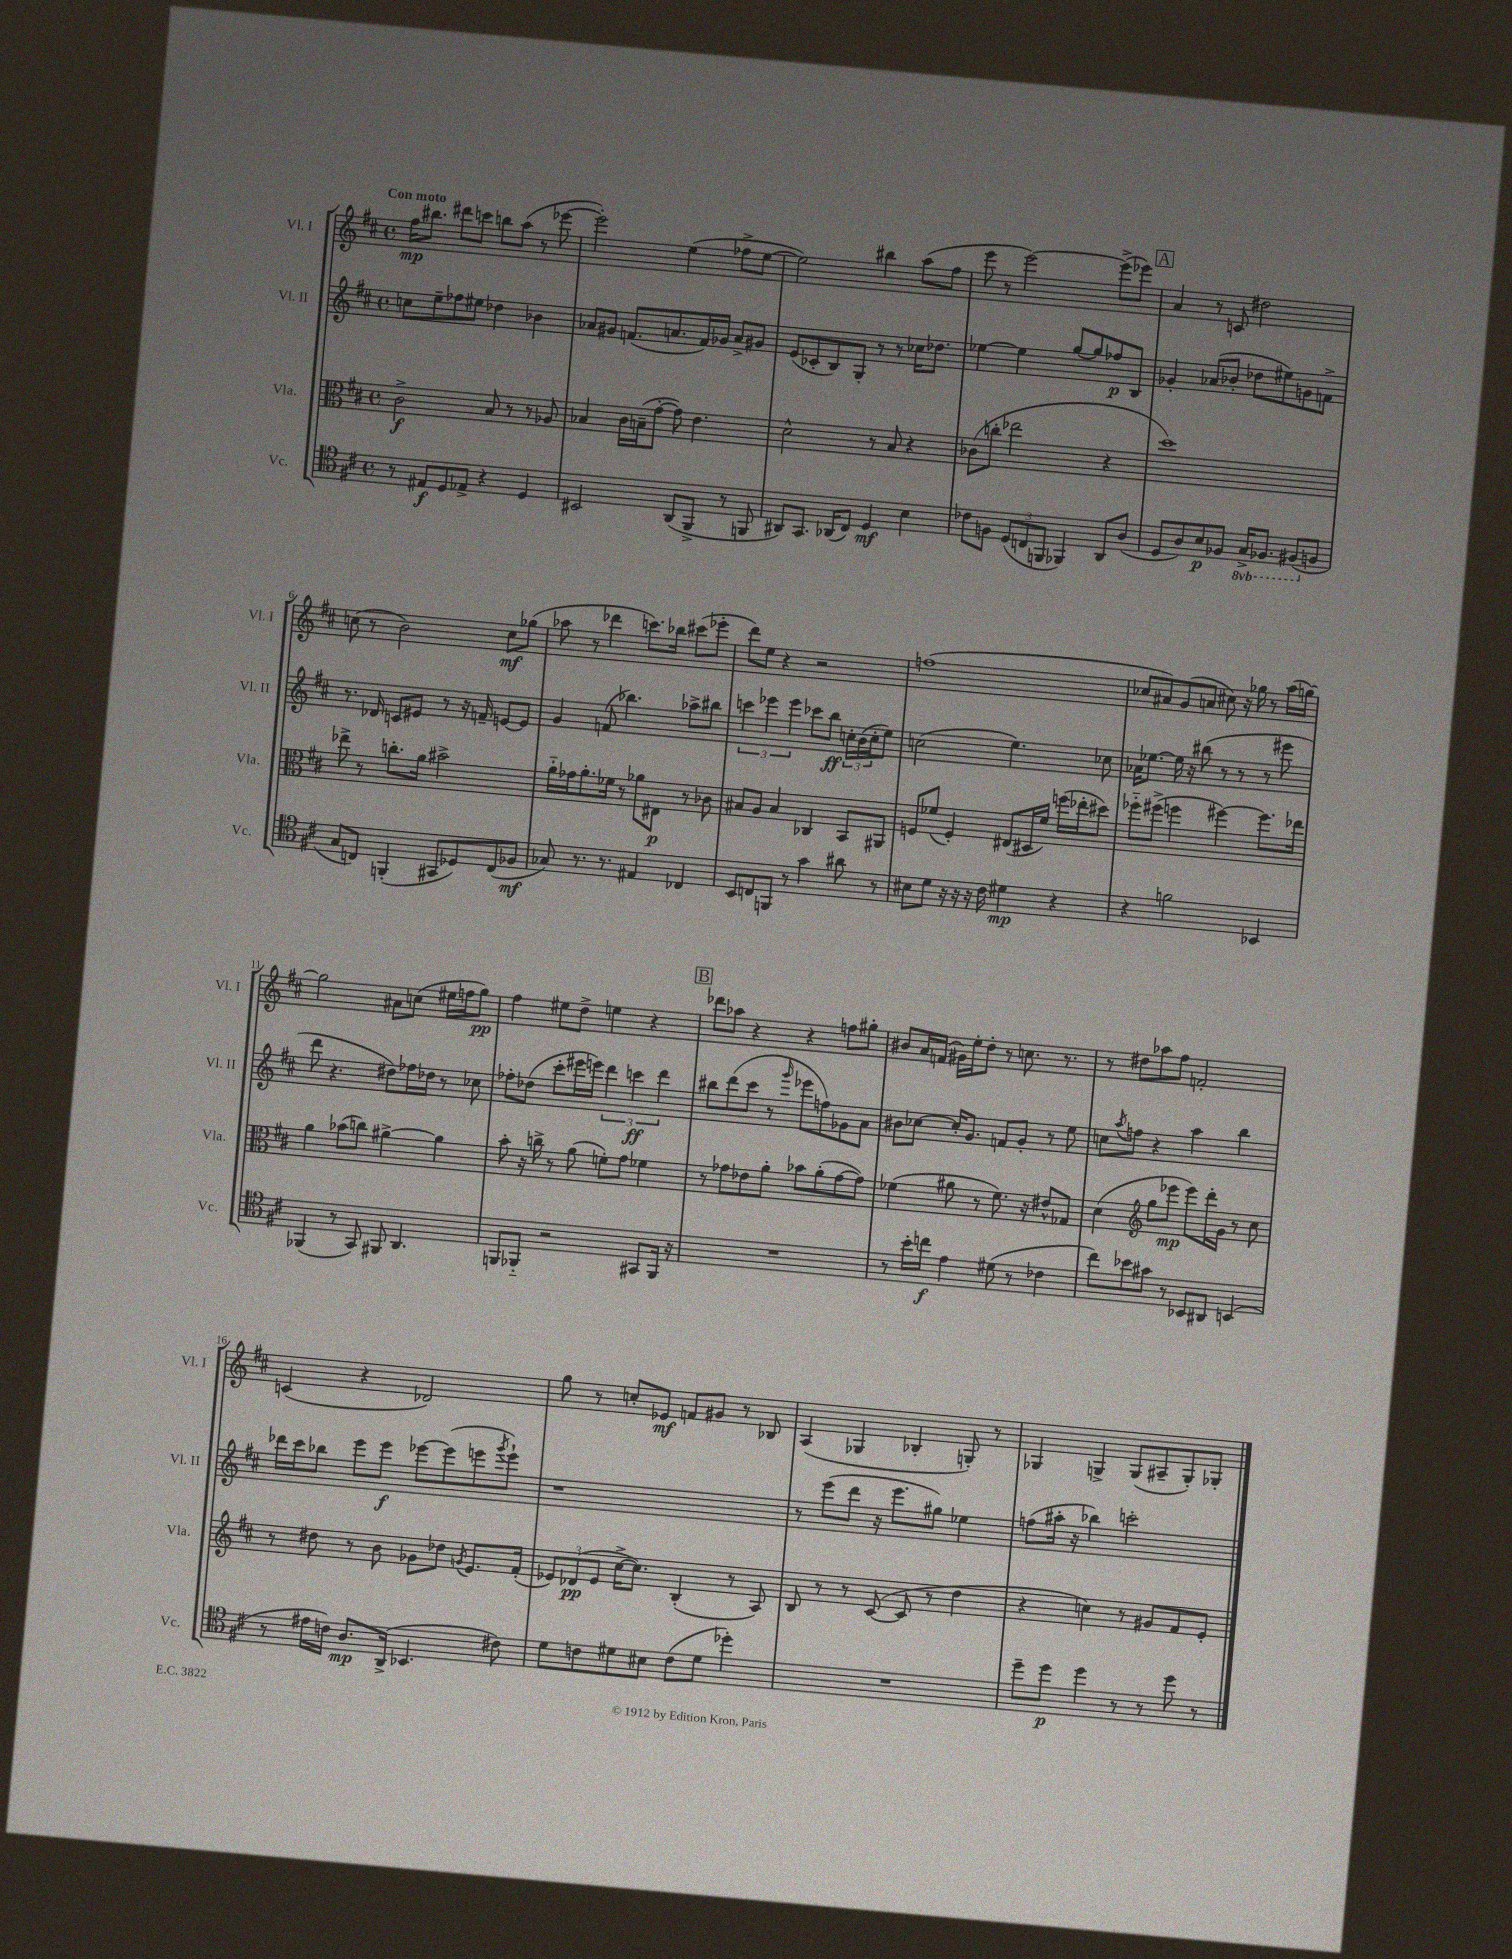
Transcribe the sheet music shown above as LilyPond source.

<<
\new StaffGroup <<
\new Staff = "s0" \with { instrumentName = "Vl. I" shortInstrumentName = "Vl. I" } {
    \clef treble \key d \major \defaultTimeSignature \time 4/4 \tempo "Con moto"
    fis''16\mp bis''8. dis'''8 c'''8 b''8 a''8( r8 ees'''8~ |
    ees'''2-.) e''4( fes''8-> e''8~ |
    e''2) bis''4 a''8( fis''8 |
    e'''8 r8 e'''2~) e'''8->( ees'''8) |
    \mark \markup { \box "A" } a'4 r8 c'8 dis''2 |
    c''8( r8 b'2) c''8\mf ges''8( |
    aes''8 r8 des'''4 c'''8.) bes''16 cis'''8( ees'''8-. |
    d'''8) e''8 r4 r2 |
    f''1( |
    ces''8 ais'8) g'8( a'8 cis''8) r16 ges''16 r8 a''16( g''16~) |
    g''2 ais'8 c''8( eis''16 f''16 g''8\pp) |
    fis''4 eis''8 d''8-> e''4 r4 |
    \mark \markup { \box "B" } des'''8 aes''8 r4 r4 f''8 gis''8-. |
    bis'8 a'16 f'16( gis'16) e''16-. d''8-. r8 c''8. r8. |
    r8 dis''8 aes''8 fis''8 f'2-. |
    c'4( r4 des'2) |
    g''8 r8 c''8-. ees'8\mf f'8 gis'8 r8 bes8 |
    a4( ges4 bes4-. g8-.) r8 |
    ges4 g4-> g8( ais8-- g8-.) ges8-. \bar "|." |
}
\new Staff = "s1" \with { instrumentName = "Vl. II" shortInstrumentName = "Vl. II" } {
    \clef treble \key d \major \defaultTimeSignature \time 4/4
    c''8 e''8-- fes''8 eis''8 des''4 bes'4 |
    aes'8 gis'8 f'8.( a'8. f'16) ges'16 a'8-> gis'8 |
    e'8( ces'8-. b8) g8-. r8 r8 ces''16 des''8. |
    ees''4~ ees''4 g''8~ g''8 fes''8\p b8 |
    \mark \markup { \box "A" } ges'4-. aes'8( bes'8-. des''8 eis''8) g'8 f'8-> |
    r8. des'16 c'8 eis'8 r8 r16 f'16-- e'8~ e'8 |
    g'4 f'8( bes''4.) aes''8-> bis''8 |
    \tuplet 3/2 { c'''4 ees'''4 ees'''4 } ces'''8 b''8\ff \tuplet 3/2 { c''16-. b'16( c''16-. } e''8) |
    c''2( e''4.) ces''8 |
    aes'16 ees''8.~ ees''16 r16 bis''8( r8 r8 r8 eis'''8 |
    d'''8 r4. dis''8) fes''16 des''16 r8 ces''8 |
    fes''8-. des''8( cis'''8-. eis'''16 e'''16) \tuplet 3/2 { d'''4 c'''4\ff d'''4 } |
    \mark \markup { \box "B" } bis''8 d'''8( cis'''8 r8 \grace { g'''16 } ees'''8 f''8) ges'8 a'8 |
    bis'8 ces''8~ ces''16-. g'8. f'8 g'8-. r8 e''8 |
    c''8 \acciaccatura { a''8 } f''8 r4 a''4 b''4 |
    des'''16 cis'''16 bes''8 e'''8 e'''8\f ees'''8~ ees'''8( e'''8 \acciaccatura { g'''8 } e'''8-!) |
    r1 |
    r8 e'''8( d'''8 r16 e'''8. gis''8) ees''4 |
    f''8( ais''16-. r16 bes''4) c'''2-. \bar "|." |
}
\new Staff = "s2" \with { instrumentName = "Vla." shortInstrumentName = "Vla." } {
    \clef alto \key d \major \defaultTimeSignature \time 4/4
    cis'2->\f b8 r8 r8 aes8 |
    bes4 cis'16 b16--( g'8~-. g'8) e'4. |
    d'2-^ r8 b8 r4 |
    ces'8( c''8-. ees''2 r4 |
    \mark \markup { \box "A" } d''1) |
    ees''8-> r8 c''8.-. a'16 bis'2-> |
    a'16-_ ges'16 a'8.-. fes'16 r8 aes'8 eis8\p r8 ces'8 |
    bis8 a8 bis4 ces4 b,8 ais,8 |
    f8 fes'8( f4-.) eis8( dis16 fes'16) f''16( ees''16-. dis''8) |
    fes''8-_ fis''8->( f''4 fis''4~) fis''8. ees''16 |
    a'4 bes'8( c''8) ais'4~-> ais'4 |
    b'8-. r16 c''16-> r8 a'8( f'8-.) g'8 fes'4 |
    \mark \markup { \box "B" } r8 ges'8 ees'8 a'8-. bes'8 a'8-.( ges'8~ ges'8) |
    fes'4( ais'8 r8 fes'8.) r16 eis'8-^ ges8 |
    d'4( \clef treble g''8 ees'''8\mp ees'''8) d'''16-. g'16 r8 cis''8 |
    r8 dis''8 r8 b'8 ges'8 des''8 \acciaccatura { g'8 } e'8. fis'16-.( |
    \tuplet 3/2 { ees'8) des'8\pp( ees'8 } cis''16~-> cis''8.) b4-.( r8 a8) |
    b8 r8 r8 cis'8~( cis'8 r8 d''4 |
    r4 c''4) r8 gis'8 fis'8 e'8-. \bar "|." |
}
\new Staff = "s3" \with { instrumentName = "Vc." shortInstrumentName = "Vc." } {
    \clef tenor \key d \major \defaultTimeSignature \time 4/4 \set Staff.ottavationMarkups = #ottavation-simple-ordinals
    r8 eis8\f d8 ees8-> r4 d4 |
    bis,2 a,8( fis,8-> r8 f,8 |
    ais,8) g,8. aes,16( cis8) d4\mf b4 |
    ces'8 f8 \tuplet 3/2 { d8( c8 f,8 } fes,4) a,8 a8( |
    \mark \markup { \box "A" } d8 a8) b8\p fes8 \ottava #-1 g,16-> fes,8. fis,8( \ottava #0 f8 |
    g8 c8) f,4-.( gis,8 des8) c8( fes8\mf |
    ges8) r8. r8. eis4 ces4 |
    b,8 c8 f,8 r8 g'4 ais'8 r8 |
    bis8 d'8 r16 r16 r16 cis'16 dis'4\mp r4 |
    r4 f'2 bes,4 |
    fes,4( r8 g,8) fis,8 a,4. |
    f,8 fes,8-_ r2 gis,8 fes,16 r16 |
    \mark \markup { \box "B" } R1 |
    r8 b'16-. c''16\f e'4 dis'8( r8 ces'4 |
    cis''8) bes'8 gis'8 r8 bes,8 ais,8 b,4( |
    r8 eis'16 c'16) a8.\mp a,16->( bes,4. cis'8) |
    d'8 c'8 dis'8 bis8 c'8( dis'8 des''4-.) |
    R1 |
    d''8-- d''8\p d''4 r8 r8 d''8 r8 \bar "|." |
}
>>
>>
